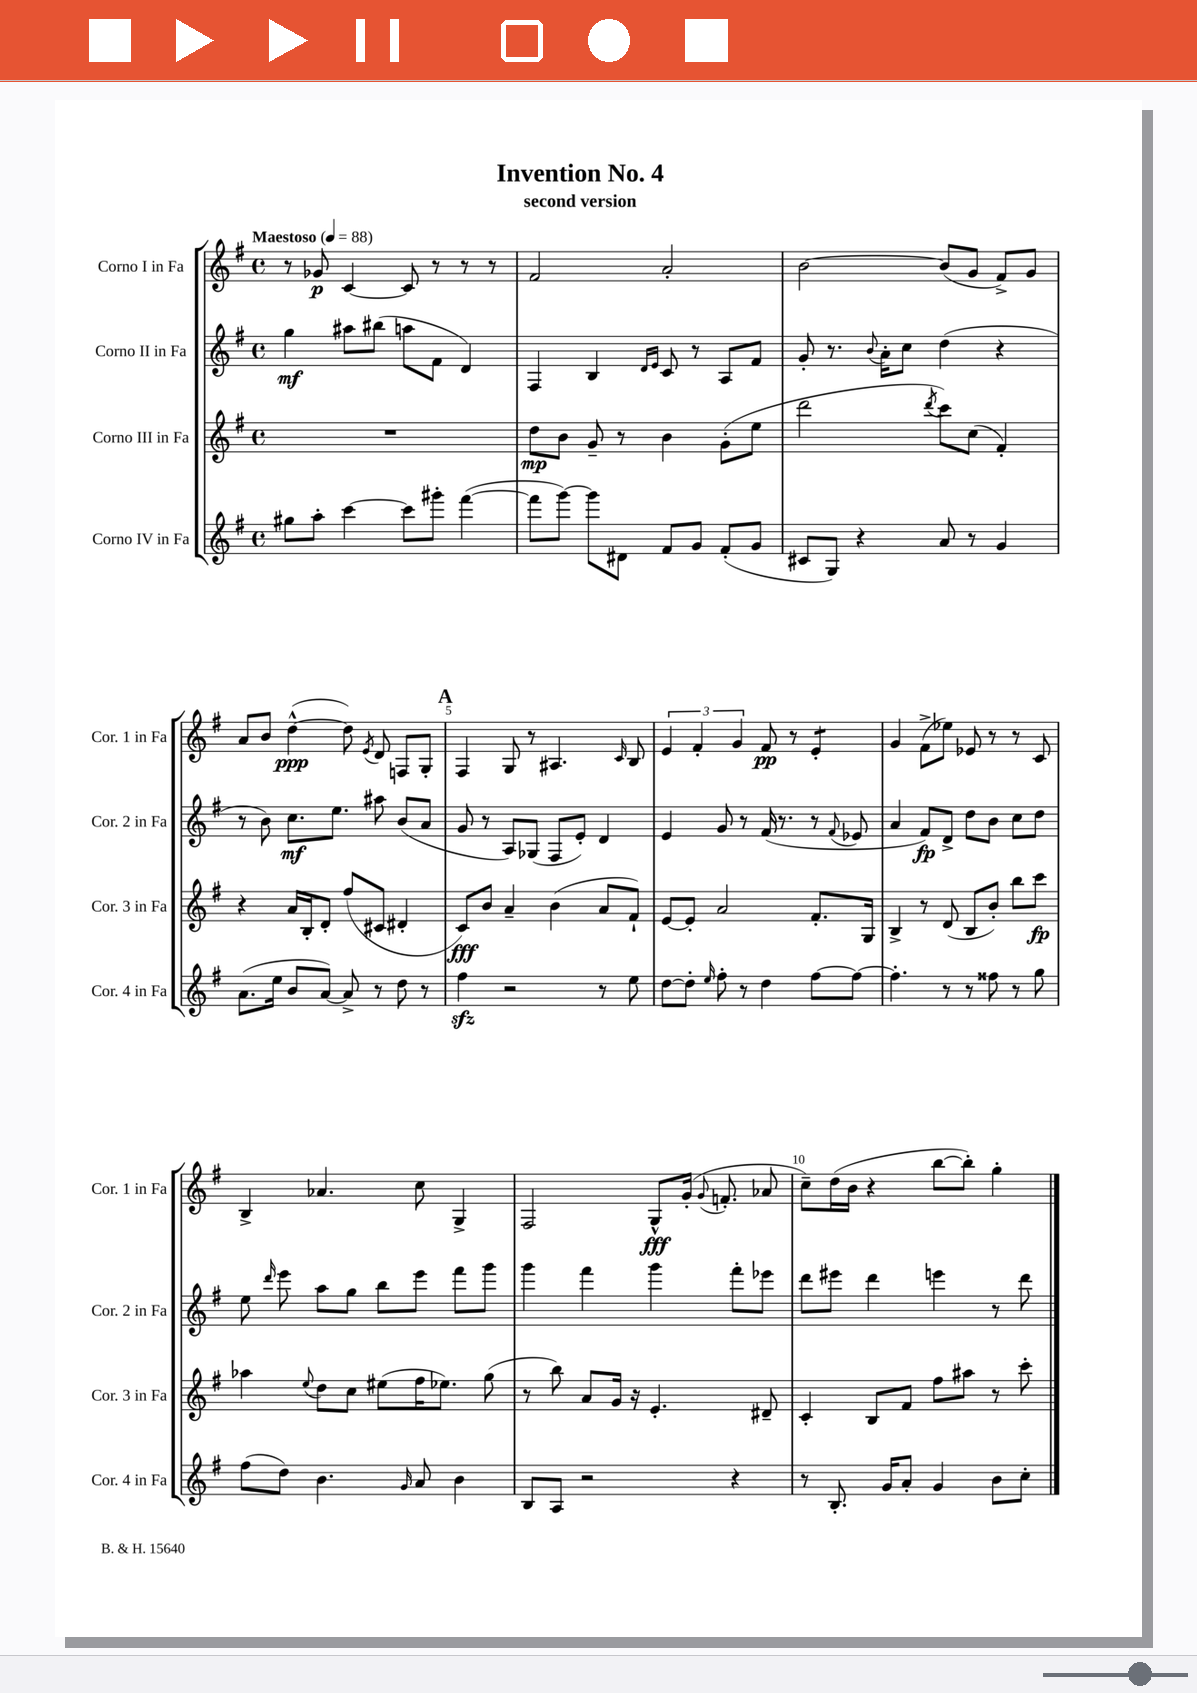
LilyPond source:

\header { title = "Invention No. 4" subtitle = "second version" }
<<
\new StaffGroup <<
\new Staff = "s0" \with { instrumentName = "Corno I in Fa" shortInstrumentName = "Cor. 1 in Fa" } {
    \clef treble \key g \major \defaultTimeSignature \time 4/4 \tempo "Maestoso" 4 = 88
    \autoBeamOff r8 ges'8\p c'4~ c'8 r8 r8 r8 |
    fis'2 a'2-. |
    b'2~ b'8[( g'8] fis'8[->) g'8] |
    a'8[ b'8] d''4~-^\ppp( d''8) \acciaccatura { e'8 } d'8 f8[ g8]-. |
    \mark \markup { \bold "A" } fis4 g8 r8 ais4. \grace { c'16 } b8 |
    \tuplet 3/2 { e'4 fis'4-. g'4 } fis'8\pp r8 e'4:8-. |
    g'4 fis'8[->( ees''8]) ees'8 r8 r8 c'8 |
    b4-> aes'4. c''8 g4-> |
    fis2 g8[-^\fff g'16]-.( \appoggiatura { g'8 } f'8.-. aes'8 |
    c''8[--) d''16( b'16] r4 b''8[~ b''8]-.) g''4-. \bar "|." |
}
\new Staff = "s1" \with { instrumentName = "Corno II in Fa" shortInstrumentName = "Cor. 2 in Fa" } {
    \clef treble \key g \major \defaultTimeSignature \time 4/4
    \autoBeamOff g''4\mf ais''8[ bis''8]( a''8[ fis'8] d'4) |
    fis4 b4 \grace { d'16[ e'16] } c'8 r8 a8[ fis'8] |
    g'8-. r8. \appoggiatura { b'8 } a'16[-. c''8] d''4( r4 |
    r8 b'8) c''8.[\mf e''8.] ais''8 b'8[( a'8] |
    \mark \markup { \bold "A" } g'8 r8 a8[) ges8]( fis8[ e'8]-.) d'4 |
    e'4 g'8 r8 fis'16( r8. r8 \appoggiatura { fis'8 } ees'8 |
    a'4 fis'8[\fp) d'8]-> d''8[ b'8] c''8[ d''8] |
    e''8 \grace { d'''16 } e'''8 a''8[ g''8] b''8[ e'''8] fis'''8[ g'''8] |
    g'''4 fis'''4 g'''4 fis'''8[-. ees'''8] |
    d'''8[ eis'''8] d'''4 e'''4 r8 d'''8 \bar "|." |
}
\new Staff = "s2" \with { instrumentName = "Corno III in Fa" shortInstrumentName = "Cor. 3 in Fa" } {
    \clef treble \key g \major \defaultTimeSignature \time 4/4
    \autoBeamOff R1 |
    d''8[\mp b'8] g'8-- r8 b'4 g'8[-.( e''8] |
    d'''2 \acciaccatura { d'''8 } c'''8[) c''8]( fis'4-.) |
    r4 a'16[ b16-. d'8]-. fis''8[( cis'8] dis'4-. |
    \mark \markup { \bold "A" } c'8[\fff) b'8] a'4-- b'4( a'8[ fis'8]-!) |
    e'8[~ e'8]-. a'2 fis'8.[-. g16] |
    b4-> r8 d'8( b8[ b'8]-.) b''8[ c'''8]\fp |
    aes''4 \appoggiatura { e''8 } d''8[ c''8] eis''8[( fis''16 ees''8.]) g''8( |
    r8 b''8) a'8[ g'16] r16 e'4.-. dis'8-- |
    c'4-. b8[ fis'8] fis''8[ ais''8] r8 c'''8-. \bar "|." |
}
\new Staff = "s3" \with { instrumentName = "Corno IV in Fa" shortInstrumentName = "Cor. 4 in Fa" } {
    \clef treble \key g \major \defaultTimeSignature \time 4/4
    \autoBeamOff gis''8[ a''8]-. c'''4~ c'''8[ gis'''8]-. fis'''4~( |
    fis'''8[ g'''8]~) g'''8[ dis'8] fis'8[ g'8] fis'8[-.( g'8] |
    cis'8[ g8]) r4 a'8 r8 g'4 |
    a'8.[( e''16] b'8[ a'8]~) a'8-> r8 d''8 r8 |
    \mark \markup { \bold "A" } fis''4\sfz r2 r8 e''8 |
    d''8[~ d''8]-. \grace { e''16 } fis''8-. r8 d''4 fis''8[~ fis''8]~ |
    fis''4.-. r8 r8 fisis''8 r8 g''8 |
    fis''8[( d''8]) b'4. \grace { g'16 } a'8 b'4 |
    b8[ a8] r2 r4 |
    r8 b8.-. g'16[ a'8]-. g'4 b'8[ c''8]-. \bar "|." |
}
>>
>>
\layout { \context { \Score \override BarNumber.break-visibility = ##(#f #t #t) barNumberVisibility = #(every-nth-bar-number-visible 5) } }
